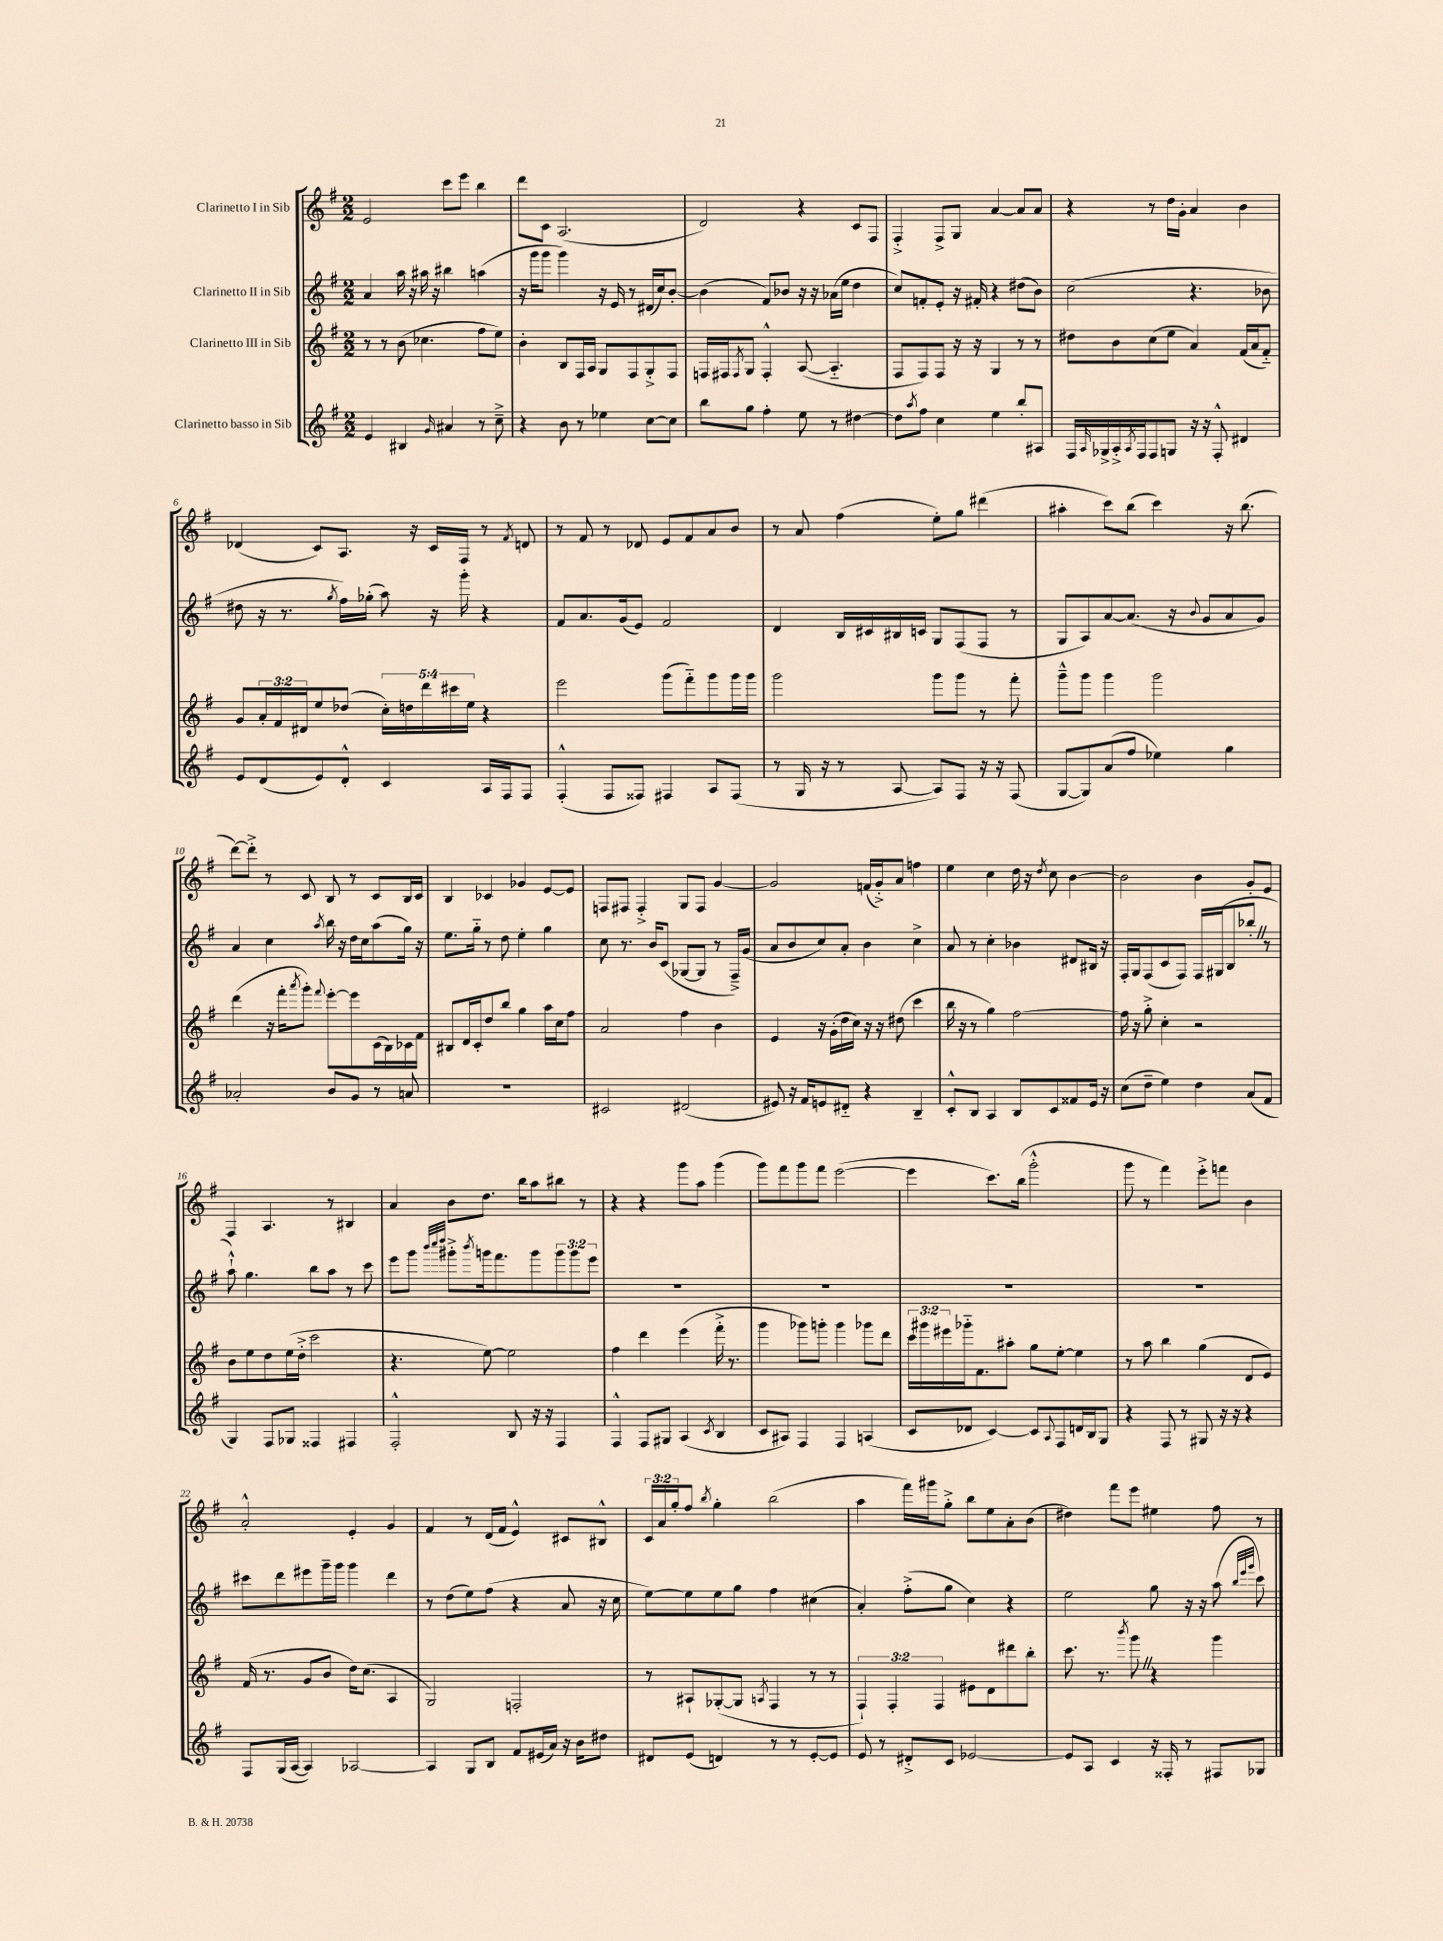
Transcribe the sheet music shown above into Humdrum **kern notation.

**kern	**kern	**kern	**kern
*part4	*part3	*part2	*part1
*staff4	*staff3	*staff2	*staff1
*I"Clarinetto basso in Sib	*I"Clarinetto III in Sib	*I"Clarinetto II in Sib	*I"Clarinetto I in Sib
*clefG2	*clefG2	*clefG2	*clefG2
*k[f#]	*k[f#]	*k[f#]	*k[f#]
*M2/2	*M2/2	*M2/2	*M2/2
=1	=1	=1	=1
4e/	8r	4a/	2e/
.	8r	.	.
4B#X/	(8b\	16aa\	.
.	.	16r	.
.	4.cc-X\	16aa#X\	.
.	.	16r	.
16qqg/	.	.	.
4a#X/	.	4bb#X\	8ccc\L
.	.	.	8eee\J
8r	8ff#\L	(4aan\	4bb\
8cc~^\	8ee\J)	.	.
=2	=2	=2	=2
4r	4b'\	16r	8ddd\L
.	.	16ggg\KL	.
.	.	8ggg\J	8c\J
8b\	8B/L	4ggg\)	(2.A/
8r	16F#/L	.	.
.	16A/JJ	.	.
4ee-X\	8G/L	16r	.
.	.	16e/	.
.	8F#/	8r	.
[8cc\L	8G'^/	(16d#X/LL	.
.	.	16cc/J)	.
8cc\J]	8F#/J	[8b'/J	.
=3	=3	=3	=3
8bb\L	16Fn/LL	(4b\]	2d/)
.	16F#X/J	.	.
.	8qF#/	.	.
8gg\J	8G/J	.	.
4ff#'\	4F#'^^/	8f#/L)	.
.	.	8b-X/J	.
8ee\	([8A/	16r	4r
.	.	16r	.
8r	4.A/]	(16a-X\LL	.
.	.	16ee\JJ	.
[4dd#X\	.	4dd\	8c/L
.	.	.	8F#/J
=4	=4	=4	=4
8dd#\L]	8F#/L	8cc/L)	4F#'^/
8qaa/	.	.	.
8ff#\J	8F#/)	8fn'/	.
4cc\	8F#/J	8e'/J	8F#^/L
.	16r	16r	8G/J
.	16r	16f#X'/	.
4ee\	4G/	4r	[4a/
8bb'/L	8r	(8dd#X\L	8a/L]
8A#X/J	8r	8b\J)	8a/J
=5	=5	=5	=5
16F#/LL	8dd#X\L	(2cc\	4r
16qqA/	.	.	.
16G-X^/	.	.	.
16A'^/	8b\	.	.
8qA/	.	.	.
16F#/J	.	.	.
8F#/	(8cc\	.	8r
8Gn/J	8ee\J	.	16dd\LL
.	.	.	16g'\JJ
16r	4a/)	4.r	4a/
16r	.	.	.
8F#'^^/	.	.	.
4d#X/	(16f#/LL	.	4b\
.	16a/J	.	.
.	8f#/J)	8b-X\	.
!!LO:LB:g=z
=6	=6	=6	=6
8e/L	8g/L	8dd#X\	(4d-X/
(8d/	24a'/L	16r	.
.	24f#/	.	.
.	.	8.r	.
.	24d#X/J	.	.
8e/)	8ee/	.	8c/L)
.	.	8qgg/	.
8d'^^/J	(8dd-X/J	16ff#\LL)	8.A/J
.	.	(16gg-X'\JJ	.
4c/	20cc'\LL)	8aa\)	.
.	20ddn\	.	.
.	.	.	16r
.	20ddd\	.	.
.	.	16r	16c/LL
.	20ccc#X\	.	.
.	.	16ggg'\	16F#/JJ
.	20ee\JJ	.	.
16A/LL	4r	4r	8r
16F#/J	.	.	.
.	.	.	8qf#/
8F#/J	.	.	8dn/
=7	=7	=7	=7
(4F#'^^/	2eee\	8f#/L	8r
.	.	8.a/	8f#/
8F#/L	.	.	8r
.	.	(16g/k	.
8F##X/J)	.	8e/J)	8d-X/
4F#X/	(8ggg\L	2f#/	8e/L
.	8fff#\)	.	8f#/
8A/L	8ggg\	.	8a/
(8F#/J	16ggg\L	.	8b/J
.	16ggg\JJ	.	.
=8	=8	=8	=8
8r	2ggg\	4d/	8r
16G/	.	.	8a/
16r	.	.	.
8r	.	16B/LL	(4ff#\
.	.	16c#X/	.
[8A/	.	16B#X/	.
.	.	16cn/JJ	.
8A/L])	8ggg\L	8G/L	8ee'\L)
8F#/J	8ggg\J	(8F#/	8gg\J
16r	8r	8F#/J	(4ddd#X\
16r	.	.	.
(8F#/	8fff#'\	8r	.
=9	=9	=9	=9
[8G/L	8ggg~^^\L	8G/L	4aa#X'\
8G/])	8ggg\J	8A/)	.
(8a/	4ggg\	[8a/	8ccc\L)
8ff#/J	.	(8.a/J]	(8bb\J
4ee-X\)	2ggg\	.	4ccc\)
.	.	16r	.
.	.	8qqb/	.
.	.	8g/L	.
4gg\	.	8a/	16r
.	.	.	(8.bb\
.	.	8g/J)	.
!!LO:LB:g=z
=10	=10	=10	=10
2a-X'/	(4ddd\	4a/	[8ddd\L)
.	.	.	8ddd'^\J]
.	16r	4cc\	8r
.	16fff#'\KL	.	.
.	8qaaa/	.	.
.	8ggg'\J)	.	8c/
.	8qqfff#/	8qaa/	.
8b/L	[8eee'\L	16bb\	8B/
.	.	16r	.
8g/J	8eee\]	16dd\LL	8r
.	.	16cc\J	.
8r	(16c\L	(8aa\	8c/L
.	16B\)	.	.
8an/	16c-X\	16gg\Jk)	16B/L
.	16f#\JJ	16r	16c/JJ
=11	=11	=11	=11
1r	8B#X/L	8.ee\L	4B/
.	16d/L	.	.
.	16c'/J	16gg\Jk	.
.	8dd/	8r	4c-X/
.	8bb/J	8dd\	.
.	4gg\	4ee'\	4g-X/
.	16aa\LL	4gg\	[8e/L
.	16cc\J	.	.
.	8ff#\J	.	8e/J]
=12	=12	=12	=12
2c#X/	2a/	8cc\	8Fn/L
.	.	8.r	8F#X/J
.	.	.	4F#'^/
.	.	16b/KL	.
.	.	(8c/J	.
(2d#X/	4ff#\	[8G-X/L	8G/L
.	.	8G-/J]	8F#/J
.	4b\	8r	[4g/
.	.	16F#~^/LL)	.
.	.	(16g/JJ	.
=13	=13	=13	=13
8e#X/)	4e/	8a/L	2g/]
16r	.	8b/	.
16f#/KL	.	.	.
8en/	16r	8cc/)	.
.	(16g'\LL	.	.
8d#X/J	16dd\	8a'/J	.
.	16cc\JJ)	.	.
4r	16r	4b\	(16fn/LL
.	16r	.	16g'^/J)
.	(8dd#X\	.	8a/J
4B~/	4ccc\	4cc^\	4ffn\
=14	=14	=14	=14
8c'^^/L	16bb\	8a/	4ee\
.	16r	.	.
8B/J	8r	8r	.
4A/	4gg\)	4cc'\	4cc\
8B/L	[2ff#\	4b-X\	16dd\
.	.	.	16r
.	.	.	8qdd/
8c/	.	.	8cc\
8f##X/	.	8d#X/L	[4b\
16e/Jk	.	16B#X/Jk	.
16r	.	16r	.
=15	=15	=15	=15
(8cc\L	16ff#\]	16F#'/LL	2b\]
.	16r	16G/J	.
8dd~\J	8gg'^\	(8F#/	.
4ee\)	4cc'\	8c/	.
.	.	8F#/J)	.
4dd\	2r	16F#/LL	4b\
.	.	(16G#X/J	.
.	.	8B/	.
(8a/L	.	8bb-X'Z/J	8g'/L
8f#/J	.	8r	8e/J
!!LO:LB:g=z
=16	=16	=16	=16
4G/)	8b\L	8aa`^^\)	4F#/
.	8ee\	4.gg\	.
8F#/L	8dd\	.	4.A/
8G-X/J	(16ee\L	.	.
.	16dd'^\JJ	.	.
4F##X/	2ccc\	8bb\L	.
.	.	8aa\J	8r
4F#X/	.	8r	4B#X/
.	.	8ccc\	.
=17	=17	=17	=17
2F#'^^/	4.r	8eee\L	4a/
.	.	8ggg\J	.
.	.	32qqbbb/LLL	.
.	.	32qqcccc/	.
.	.	32qqdddd/JJJ	.
.	.	8ggg#X'^\L	8b\L
.	.	8qbbb/	.
.	[8ee\)	16gggn\k	8.dd\J
.	.	8.fff#\	.
8B/	2ee\]	.	.
.	.	.	16bb\KL
16r	.	8ggg\	8aa\
16r	.	.	.
4F#/	.	12ggg\	8bb#X\J
.	.	12ggg\	.
.	.	.	8r
.	.	12eee\J	.
=18	=18	=18	=18
4F#^^/	4ff#\	1r	4r
8F#/L	4ddd\	.	4r
8G#X/J	.	.	.
(4A/	(4eee\	.	8ggg\L
.	.	.	8aa\J
8qc/	.	.	.
4B/	16fff#'^\	.	(4ggg\
.	8.r	.	.
=19	=19	=19	=19
8c/L	4ggg\	1r	8ggg\L)
8A#X/J)	.	.	8fff#\
4F#/	8ggg-X\L)	.	8ggg\
.	8gggn'\J	.	8fff#\J
4F#/	4ggg\	.	([2eee\
(4An/	8ggg-X\L	.	.
.	8ddd\J	.	.
=20	=20	=20	=20
8c/L	24ccc\LL	1r	4eee\]
.	24ggg#X\	.	.
.	24eee#X\	.	.
8d-X/J	16ggg-X\J	.	.
.	8.f#\	.	.
[4c/)	.	.	8.ccc\L)
.	8aa#X'\J	.	.
.	.	.	(16bb\Jk
8c/L]	8gg\L	.	2ggg'^^\
8qqA/	.	.	.
8F#/	[8ee'\J	.	.
16dn/L	4ee\]	.	.
16B/J	.	.	.
8G/J	.	.	.
=21	=21	=21	=21
4r	8r	1r	8ggg\
.	8aa\	.	8r
8F#/	4bb\	.	4fff#\)
8r	.	.	.
8G#X/	(4gg\	.	8eee'^\L
16r	.	.	8fffn\J
16r	.	.	.
4r	8d/L	.	4b\
.	8e/J)	.	.
!!LO:LB:g=z
=22	=22	=22	=22
8F#/L	(16f#/	8ccc#X\L	2a'^^/
.	8.r	.	.
(16G/L	.	8ddd\	.
[16A/JJ	.	.	.
4A/])	8g/L	8eee#X\	.
.	8b/J	16ggg~\L	.
.	.	16ggg\JJ	.
[2A-X/	16dd\KL)	4ggg\	4e'/
.	(8.cc\J	.	.
.	4A/	4ddd\	4g/
=23	=23	=23	=23
4A-/]	2G/)	8r	4f#/
.	.	(8dd\L	.
8G/L	.	8ee\)	8r
8B/J	.	(8ff#\J	(16d/LL
.	.	.	16f#/JJ
8f#/L	2Fn'/	4r	4e^^/)
(16e#X/L	.	.	.
16a/JJ)	.	.	.
16r	.	8a/	8c#X/L
16b\KL	.	.	.
8dd#X\J	.	16r	8B#X^^/J
.	.	16cc\	.
=24	=24	=24	=24
8d#X/L	8r	[8ee\L)	24c/LL
.	.	.	24a/
.	.	.	24gg'/J
(8e/J	8A#X`/L	8ee\]	8ff#/J
.	.	.	8qbb/
4dn/)	([8G-X'/	8ee\	4gg'\
.	8G-/J]	8gg\J	.
.	8qAn/	.	.
8r	4F#/	4ff#\	(2bb\
8r	.	.	.
[8e'/L	8r	(4cc#X\	.
8e/J]	8r	.	.
=25	=25	=25	=25
8e/	6F#`/)	4a'/)	4aa\
8r	.	.	.
.	6F#'/	.	.
8d#X'^/L	.	(8ff#'^\L	16fff#\LL)
.	.	.	16ggg#X\J
.	6F#/	.	.
8c/J	.	8gg\J	8gg'^\J
[2e-X/	8e#X\L	4cc\)	8bb\L
.	8d\	.	8ee\
.	8ddd#X\	4r	8a'\
.	8bb'\J	.	(8b\J
=26	=26	=26	=26
8e-/L]	8.ccc\	2ee\	4dd#X\)
8A/J	.	.	.
.	8.r	.	.
4c/	.	.	8fff#\L
.	8qbbb/	.	.
.	8gggZ\	.	8eee\J
16r	4r	8gg\	4ee#X\
16F##X'/	.	.	.
8r	.	16r	.
.	.	16r	.
8F#X/L	4ggg\	(8aa\	8ff#\
.	.	32qqbb/LLL	.
.	.	32qqeee/	.
.	.	32qqggg/JJJ	.
8G-X/J	.	8ccc\)	8r
==	==	==	==
*-	*-	*-	*-
